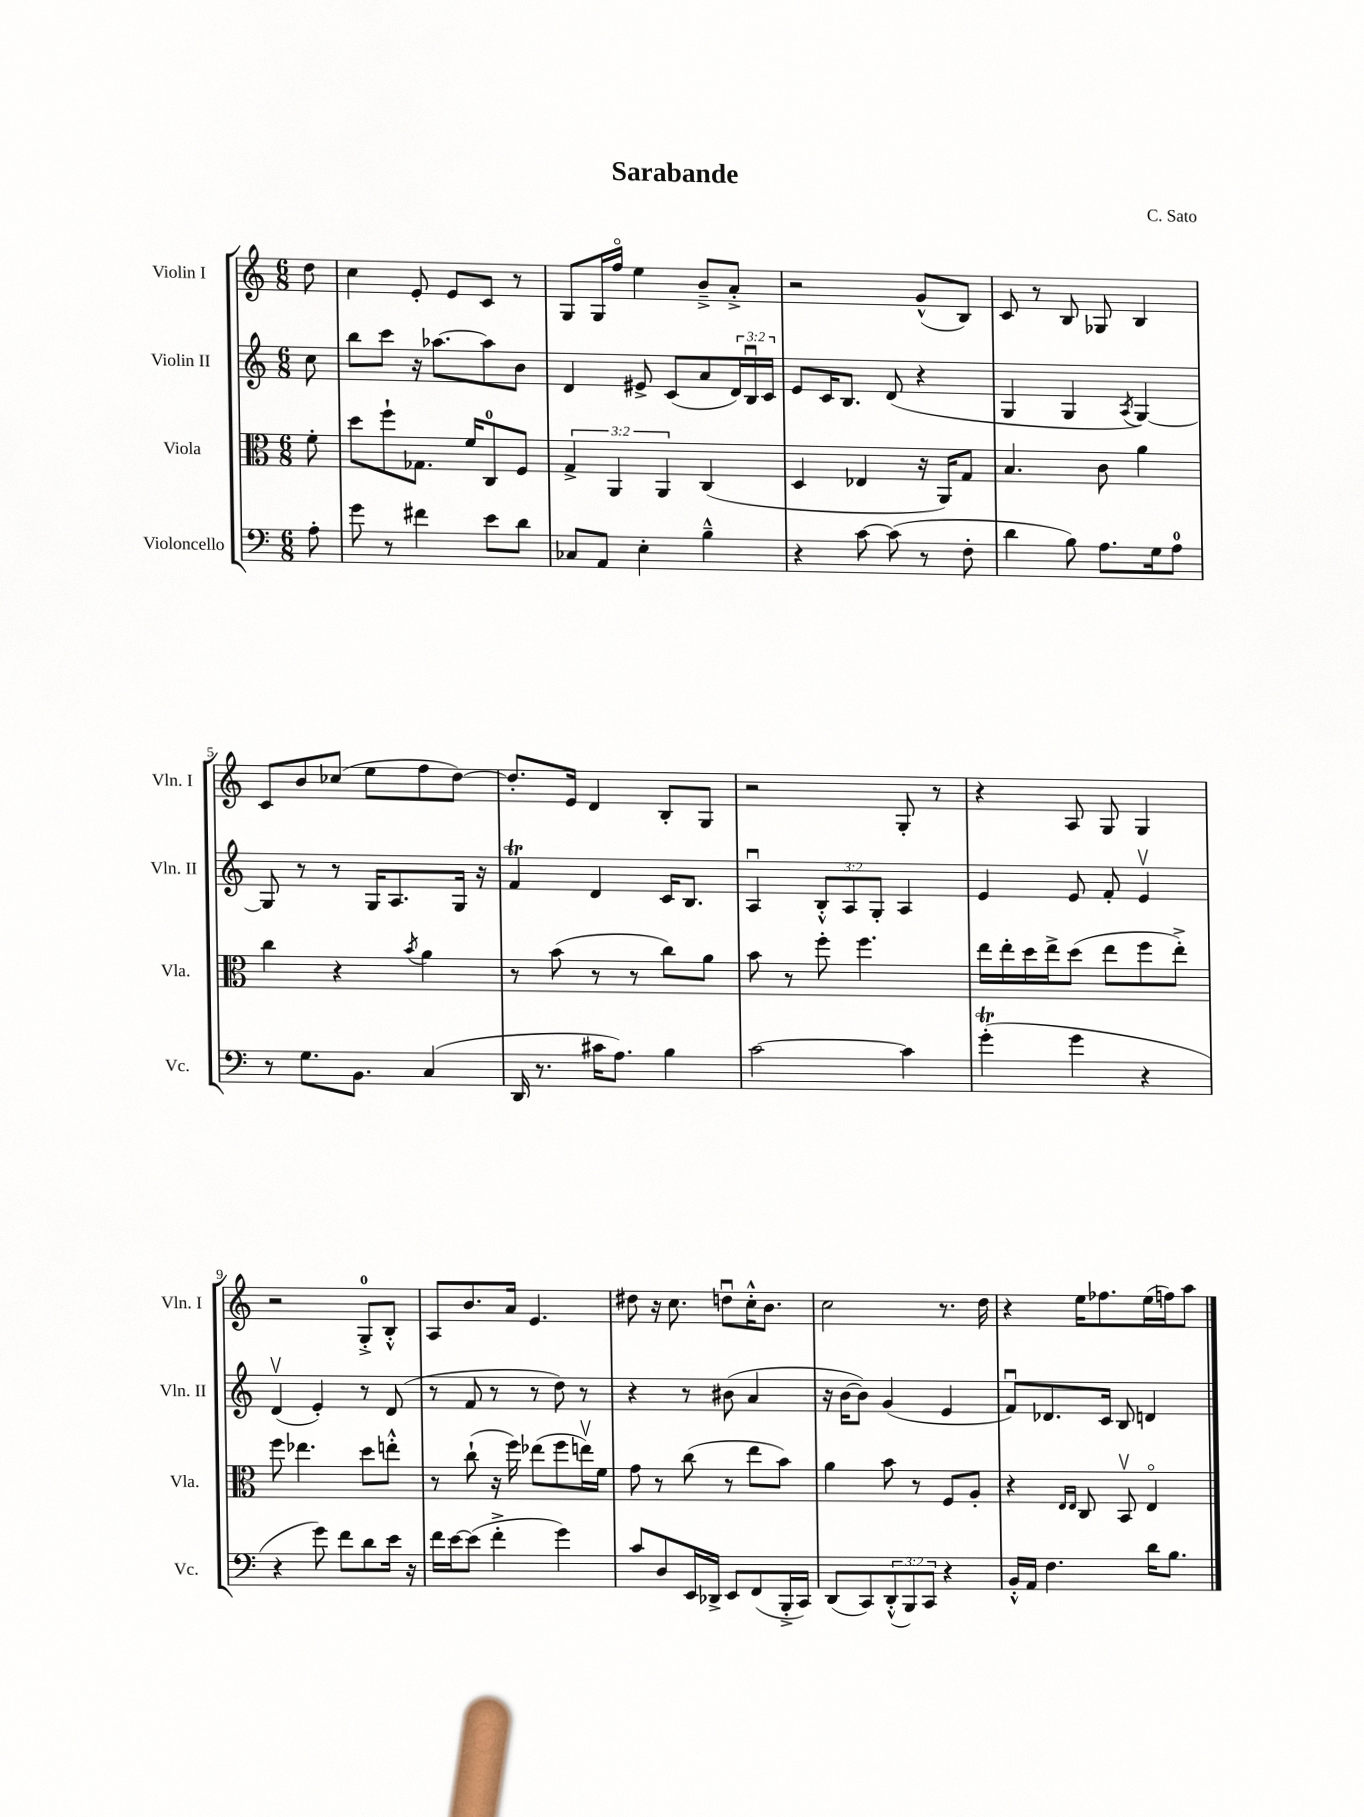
\header { title = "Sarabande" composer = "C. Sato" }
<<
\new StaffGroup <<
\new Staff = "s0" \with { instrumentName = "Violin I" shortInstrumentName = "Vln. I" } {
    \clef treble \key c \major \numericTimeSignature \time 6/8 \partial 8
    d''8 |
    c''4 e'8-. e'8 c'8 r8 |
    g8 g16 f''16\flageolet e''4 b'8---> a'8-.-> |
    r2 g'8-^( b8) |
    c'8 r8 b8 ges8 b4 |
    c'8 b'8 ces''8( e''8 f''8 d''8~) |
    d''8.-. e'16 d'4 b8-. g8 |
    r2 g8-. r8 |
    r4 a8 g8 g4 |
    r2 g8-0-.-> b8-.-^ |
    a8 b'8. a'16 e'4. |
    dis''8 r16 c''8. d''8\downbow c''16-.-^ b'8. |
    c''2 r8. d''16 |
    r4 e''16 fes''8. e''16( f''16) a''8 \bar "|." |
}
\new Staff = "s1" \with { instrumentName = "Violin II" shortInstrumentName = "Vln. II" } {
    \clef treble \key c \major \numericTimeSignature \time 6/8 \override Staff.TupletNumber.text = #tuplet-number::calc-fraction-text \partial 8
    c''8 |
    b''8 c'''8 r16 aes''8.~ aes''8 b'8 |
    d'4 eis'8-> c'8( a'8 \tuplet 3/2 { d'16) b16\downbow c'16 } |
    e'8 c'16 b8. d'8( r4 |
    g4 g4 \acciaccatura { a8 } g4~) |
    g8 r8 r8 g16 a8. g16 r16 |
    f'4\trill d'4 c'16 b8. |
    a4\downbow \tuplet 3/2 { b8-.-^ a8 g8-. } a4 |
    e'4 e'8 f'8-. e'4\upbow |
    d'4\upbow( e'4-.) r8 d'8( |
    r8 f'8 r8 r8 d''8) r8 |
    r4 r8 bis'8( a'4 |
    r16 b'16~ b'8) g'4( e'4 |
    f'8\downbow) des'8. c'16 b8 d'4 \bar "|." |
}
\new Staff = "s2" \with { instrumentName = "Viola" shortInstrumentName = "Vla." } {
    \clef alto \key c \major \numericTimeSignature \time 6/8 \override Staff.TupletNumber.text = #tuplet-number::calc-fraction-text \partial 8
    f'8-. |
    d''8 f''8-! ges8. f'16 c8-0 f8 |
    \tuplet 3/2 { g4-> a,4 a,4 } c4( |
    d4 ees4 r16 a,16) g8 |
    b4. c'8 a'4 |
    c''4 r4 \acciaccatura { b'8 } a'4 |
    r8 b'8( r8 r8 c''8) a'8 |
    b'8 r8 f''8-. f''4. |
    e''16 e''16-. d''16 e''16-> d''8( e''8 f''8 e''8-.->) |
    f''8 ees''4. d''8 e''8-.-^ |
    r8 c''8-!( r16 f''16) ees''8( f''8 e''16\upbow) f'16 |
    g'8 r8 c''8( r8 e''8 b'8) |
    a'4 b'8 r8 f8 a8-. |
    r4 \grace { e16 e16 } c8 b,8\upbow e4\flageolet \bar "|." |
}
\new Staff = "s3" \with { instrumentName = "Violoncello" shortInstrumentName = "Vc." } {
    \clef bass \key c \major \numericTimeSignature \time 6/8 \override Staff.TupletNumber.text = #tuplet-number::calc-fraction-text \partial 8
    a8-. |
    g'8 r8 fis'4 e'8 d'8 |
    ces8 a,8 e4-. b4---^ |
    r4 c'8~ c'8( r8 f8-. |
    d'4 b8) a8. g16 a8-0 |
    r8 g8. b,8. c4( |
    d,16 r8. cis'16 a8.) b4 |
    c'2~ c'4 |
    g'4-.\trill( g'4 r4 |
    r4 g'8) f'8 d'8 e'16 r16 |
    f'16 e'16~ e'8( f'4-.-> g'4) |
    c'8 d8 e,16 des,16-> e,8 f,8( b,,16-.-> c,16) |
    d,8( c,8) \tuplet 3/2 { d,8-.-^( b,,8) c,8 } r4 |
    b,16-.-^ a,16 f4. d'16 b8. \bar "|." |
}
>>
>>
